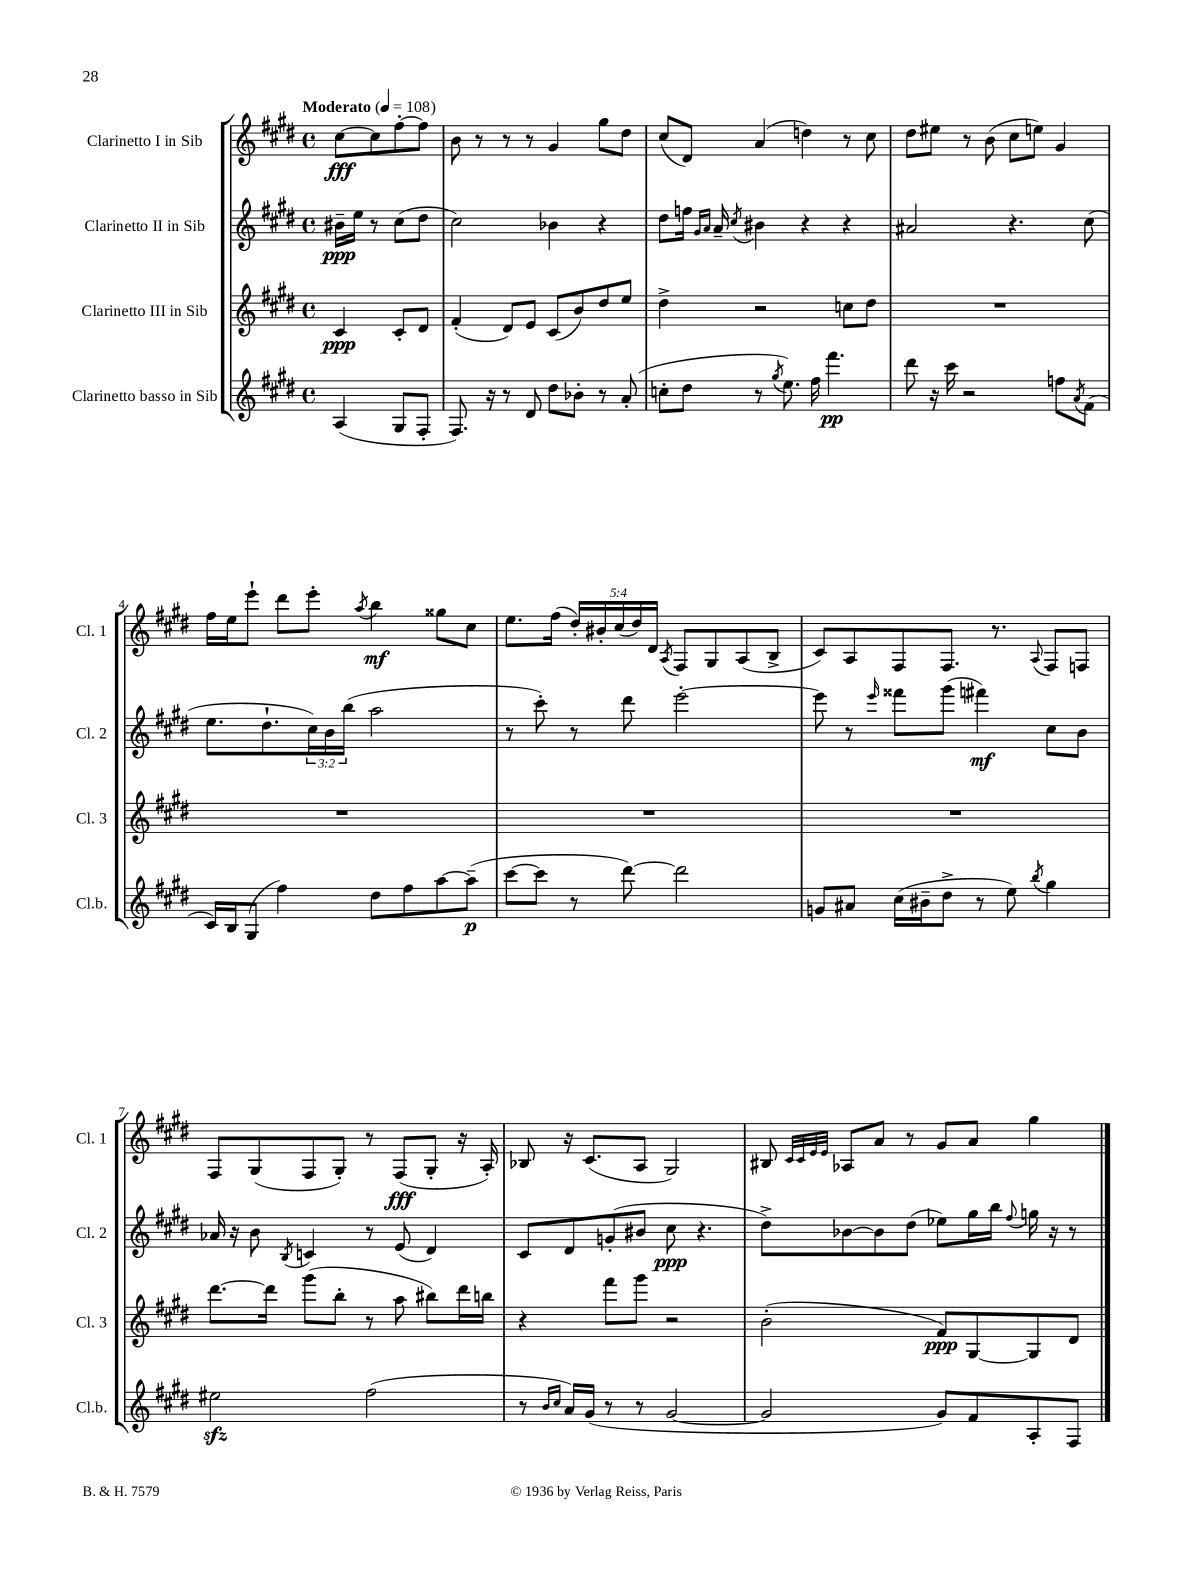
<<
\new StaffGroup <<
\new Staff = "s0" \with { instrumentName = "Clarinetto I in Sib" shortInstrumentName = "Cl. 1" } {
    \clef treble \key e \major \defaultTimeSignature \time 4/4 \override Staff.TupletNumber.text = #tuplet-number::calc-fraction-text \partial 2 \tempo "Moderato" 4 = 108
    cis''8~\fff cis''8 fis''8~-. fis''8 |
    b'8 r8 r8 r8 gis'4 gis''8 dis''8 |
    cis''8( dis'8) a'4( d''4) r8 cis''8 |
    dis''8 eis''8 r8 b'8( cis''8 e''8) gis'4 |
    fis''16 e''16 e'''8-! dis'''8 e'''8-. \acciaccatura { a''8 } b''4\mf gisis''8 cis''8 |
    e''8. fis''16( \tuplet 5/4 { dis''16-.) bis'16-. cis''16( dis''16) dis'16 } \acciaccatura { a8 } fis8 gis8 a8( b8-> |
    cis'8) a8 fis8 fis8. r8. \appoggiatura { a8 } fis8 f8 |
    fis8 gis8( fis8 gis8-.) r8 fis8\fff( gis8-. r16 a16-.) |
    bes8 r16 cis'8.( a8 gis2) |
    bis8 \grace { cis'32 cis'32 e'32 e'32 } aes8 a'8 r8 gis'8 a'8 gis''4 \bar "|." |
}
\new Staff = "s1" \with { instrumentName = "Clarinetto II in Sib" shortInstrumentName = "Cl. 2" } {
    \clef treble \key e \major \defaultTimeSignature \time 4/4 \override Staff.TupletNumber.text = #tuplet-number::calc-fraction-text \partial 2
    bis'16--\ppp e''16 r8 cis''8( dis''8 |
    cis''2) bes'4 r4 |
    dis''8 f''16 \grace { gis'16 a'16 } a'16-- \acciaccatura { cis''8 } bis'4 r4 r4 |
    ais'2 r4. cis''8( |
    e''8. dis''8.-! \tuplet 3/2 { cis''16) b'16 b''16( } a''2 |
    r8 cis'''8-.) r8 dis'''8 e'''2~-. |
    e'''8 r8 \grace { e'''16 } fisis'''8 gis'''8( fis'''4\mf) cis''8 b'8 |
    aes'16 r16 b'8 \acciaccatura { b8 } c'4 r8 e'8( dis'4) |
    cis'8 dis'8 g'8-.( bis'8 cis''8\ppp r4. |
    dis''8->) bes'8~ bes'8 dis''8( ees''8) gis''16 b''16 \appoggiatura { fis''8 } g''16 r16 r8 \bar "|." |
}
\new Staff = "s2" \with { instrumentName = "Clarinetto III in Sib" shortInstrumentName = "Cl. 3" } {
    \clef treble \key e \major \defaultTimeSignature \time 4/4 \partial 2
    cis'4\ppp cis'8-. dis'8 |
    fis'4-.( dis'8) e'8 cis'8( b'8) dis''8 e''8 |
    dis''4-> r2 c''8 dis''8 |
    R1 |
    R1 |
    R1 |
    R1 |
    dis'''8.~ dis'''16 gis'''8( b''8-. r8 a''8 bis''8) dis'''16 b''16 |
    r4 fis'''8 gis'''8 r2 |
    b'2-.( fis'8\ppp) gis8~ gis8 dis'8 \bar "|." |
}
\new Staff = "s3" \with { instrumentName = "Clarinetto basso in Sib" shortInstrumentName = "Cl.b." } {
    \clef treble \key e \major \defaultTimeSignature \time 4/4 \partial 2
    a4( gis8 fis8-. |
    fis8.) r16 r8 dis'8 dis''8 bes'8-. r8 a'8-.( |
    c''8-. dis''8 r8 \acciaccatura { gis''8 } e''8.) fis''16 fis'''4.\pp |
    dis'''8 r16 cis'''16 r2 f''8 \acciaccatura { a'8 } fis'8( |
    cis'16) b16 gis8( fis''4) dis''8 fis''8 a''8~ a''8--\p( |
    cis'''8~ cis'''8 r8 dis'''8~) dis'''2 |
    g'8 ais'8 cis''16( bis'16-- dis''8-> r8 e''8) \acciaccatura { b''8 } gis''4 |
    eis''2\sfz fis''2( |
    r8 \grace { b'16 cis''16 } a'16) gis'16( r8 r8 gis'2~ |
    gis'2 gis'8) fis'8 a8-. fis8 \bar "|." |
}
>>
>>
